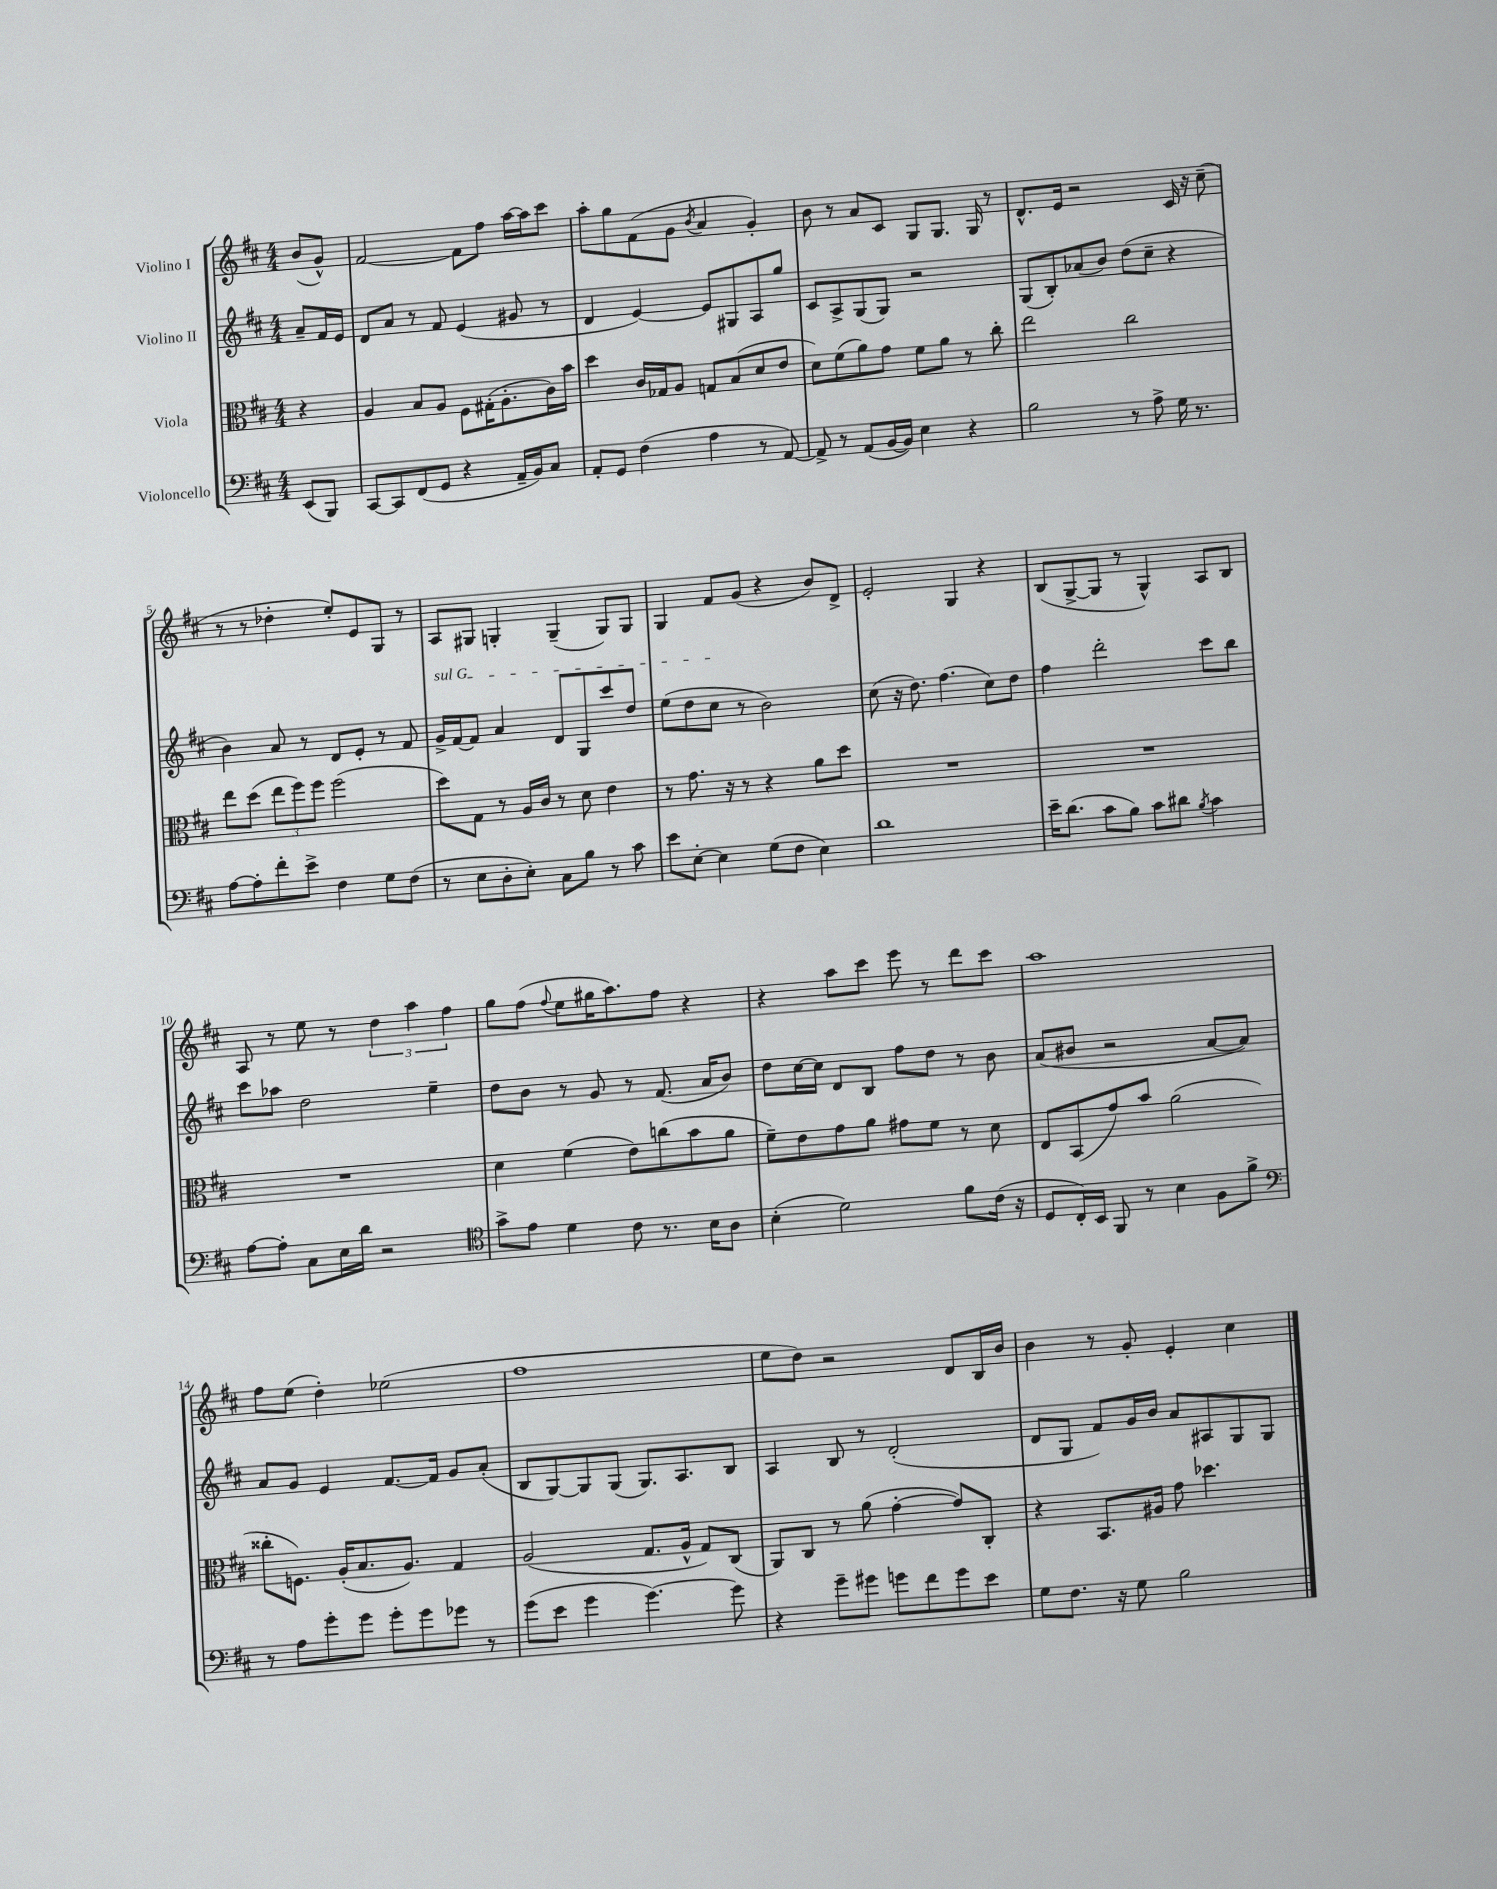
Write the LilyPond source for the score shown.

<<
\new StaffGroup <<
\new Staff = "s0" \with { instrumentName = "Violino I" } {
    \clef treble \key d \major \numericTimeSignature \time 4/4 \partial 4
    b'8( g'8-^) |
    fis'2~ fis'8 fis''8 a''16~ a''16 cis'''8 |
    a''8-. g''8 fis'8( g'8 \acciaccatura { b'8 } a'4 g'4-.) |
    b'8 r8 a'8 cis'8 g8 g8. g16 r8 |
    d'8.-^ e'16 r2 cis'16 r16 cis''8--( |
    r8 r8 des''4-. e''8-.) e'8 g8 r8 |
    a8 gis8 g4-. g4--( g8) g8 |
    g4 fis'8 g'8( r4 b'8) d'8-> |
    e'2-. g4 r4 |
    b8( g8~-> g8 r8 g4-^) a8 b8 |
    a8 r8 e''8 r8 \tuplet 3/2 { d''4 a''4 fis''4 } |
    g''8 fis''8( \appoggiatura { fis''8 } e''8 gis''16 a''8.) fis''8 r4 |
    r4 a''8 cis'''8 e'''8 r8 d'''8 cis'''8 |
    a''1 |
    fis''8 e''8( d''4-.) ees''2( |
    fis''1 |
    e''8 d''8) r2 d'8 b16 b'16 |
    b'4 r8 g'8-. e'4-. cis''4 \bar "|." |
}
\new Staff = "s1" \with { instrumentName = "Violino II" } {
    \clef treble \key d \major \numericTimeSignature \time 4/4 \partial 4
    a'8-- fis'16 e'16 |
    d'8 a'8 r8 fis'8 e'4( gis'8 r8 |
    d'4 e'4~) e'8 gis8 a8 g''8 |
    cis'8 a8-> g8( g8) r2 |
    g8( b8-.) aes'8( b'8) d''8( cis''8-- r4 |
    b'4) a'8 r8 d'8 e'8-. r8 fis'8 |
    \once \override TextSpanner.bound-details.left.text = \markup { \italic "sul G" } g'16->\startTextSpan fis'16~ fis'8 a'4 d'8 g8 cis'''8 d''8 |
    e''8( d''8 cis''8\stopTextSpan r8 b'2) |
    cis''8( r16 d''8.) fis''4.( cis''8) d''8 |
    fis''4 d'''2-. cis'''8 b''8 |
    cis'''8 aes''8 d''2 e''4-- |
    d''8 b'8 r8 g'8 r8 fis'8.( a'16 b'8) |
    d''8 cis''16~ cis''16 d'8 b8 fis''8 d''8 r8 b'8 |
    a'8( bis'8 r2 a'8~ a'8) |
    a'8 g'8 e'4 fis'8.~ fis'16 g'8 a'8-.( |
    b8 g8~) g8 g8( g8.) a8. b8 |
    a4 b8 r8 d'2-.( |
    d'8 g8 fis'8) g'16 b'16 a'8 ais8 g8 g8 \bar "|." |
}
\new Staff = "s2" \with { instrumentName = "Viola" } {
    \clef alto \key d \major \numericTimeSignature \time 4/4 \partial 4
    r4 |
    a4 b8 a8 fis8 gis16-.( a8.-. cis'16) b'16 |
    d''4 cis'16 ges16 a8 g8 b8( d'8 e'8 |
    d'8) fis'8( a'8) g'8 fis'8 a'8 r8 cis''8-. |
    e''2 cis''2 |
    e''8 d''8( \tuplet 3/2 { e''8 fis''8) fis''8 } fis''2( |
    d''8) g8 r8 a16 cis'16 r8 d'8 e'4 |
    r8 g'8. r16 r8 r4 a'8 d''8 |
    R1 |
    R1 |
    R1 |
    d'4 fis'4( e'8) c''8( b'8 a'8 |
    fis'8--) e'8 g'8 a'8 gis'8 fis'8 r8 d'8 |
    e8 b,8( g'8) b'8 a'2( |
    cisis''8-. f8.) a16-.( b8. a8.) g4 |
    a2( g8. a16-^ g8) cis8( |
    a,8) cis8 r8 a'8( g'4~-. g'8) cis8-. |
    r4 b,8. ais16 g'8 des''4. \bar "|." |
}
\new Staff = "s3" \with { instrumentName = "Violoncello" } {
    \clef bass \key d \major \numericTimeSignature \time 4/4 \partial 4
    e,8( b,,8) |
    cis,8~ cis,8 fis,8( g,8 r4 a,16-- b,16) cis8 |
    a,8-. g,8 fis4( a4 r8 a,8~) |
    a,8-> r8 a,8( b,16~ b,16) e4 r4 |
    b2 r8 a8-> g16 r8. |
    a8~ a8-. fis'8-. e'8-> fis4 g8 fis8( |
    r8 e8 d8-. e8-.) cis8 b8 r8 cis'8 |
    e'8 e8~-. e4 g8( fis8 e4) |
    d'1 |
    e'16-- d'8.( cis'8 b8) cis'8 dis'8 \acciaccatura { b8 } cis'4 |
    a8~ a8-. cis8 e16 d'16 r2 |
    \clef tenor g'8-> e'8 d'4 cis'8 r8. b16 a8 |
    b4-.( d'2) fis'8 cis'16( r16 |
    d8 cis16-.) b,16 fis,8 r8 b4 fis8 fis'8-> |
    \clef bass r8 a8 g'8-. g'8 g'8-. g'8 ges'8 r8 |
    g'8( e'8 g'4 g'4.~) g'8 |
    r4 g'8-- gis'8 g'8 fis'8 g'8 e'8 |
    g8 fis8. r16 g8 b2 \bar "|." |
}
>>
>>
